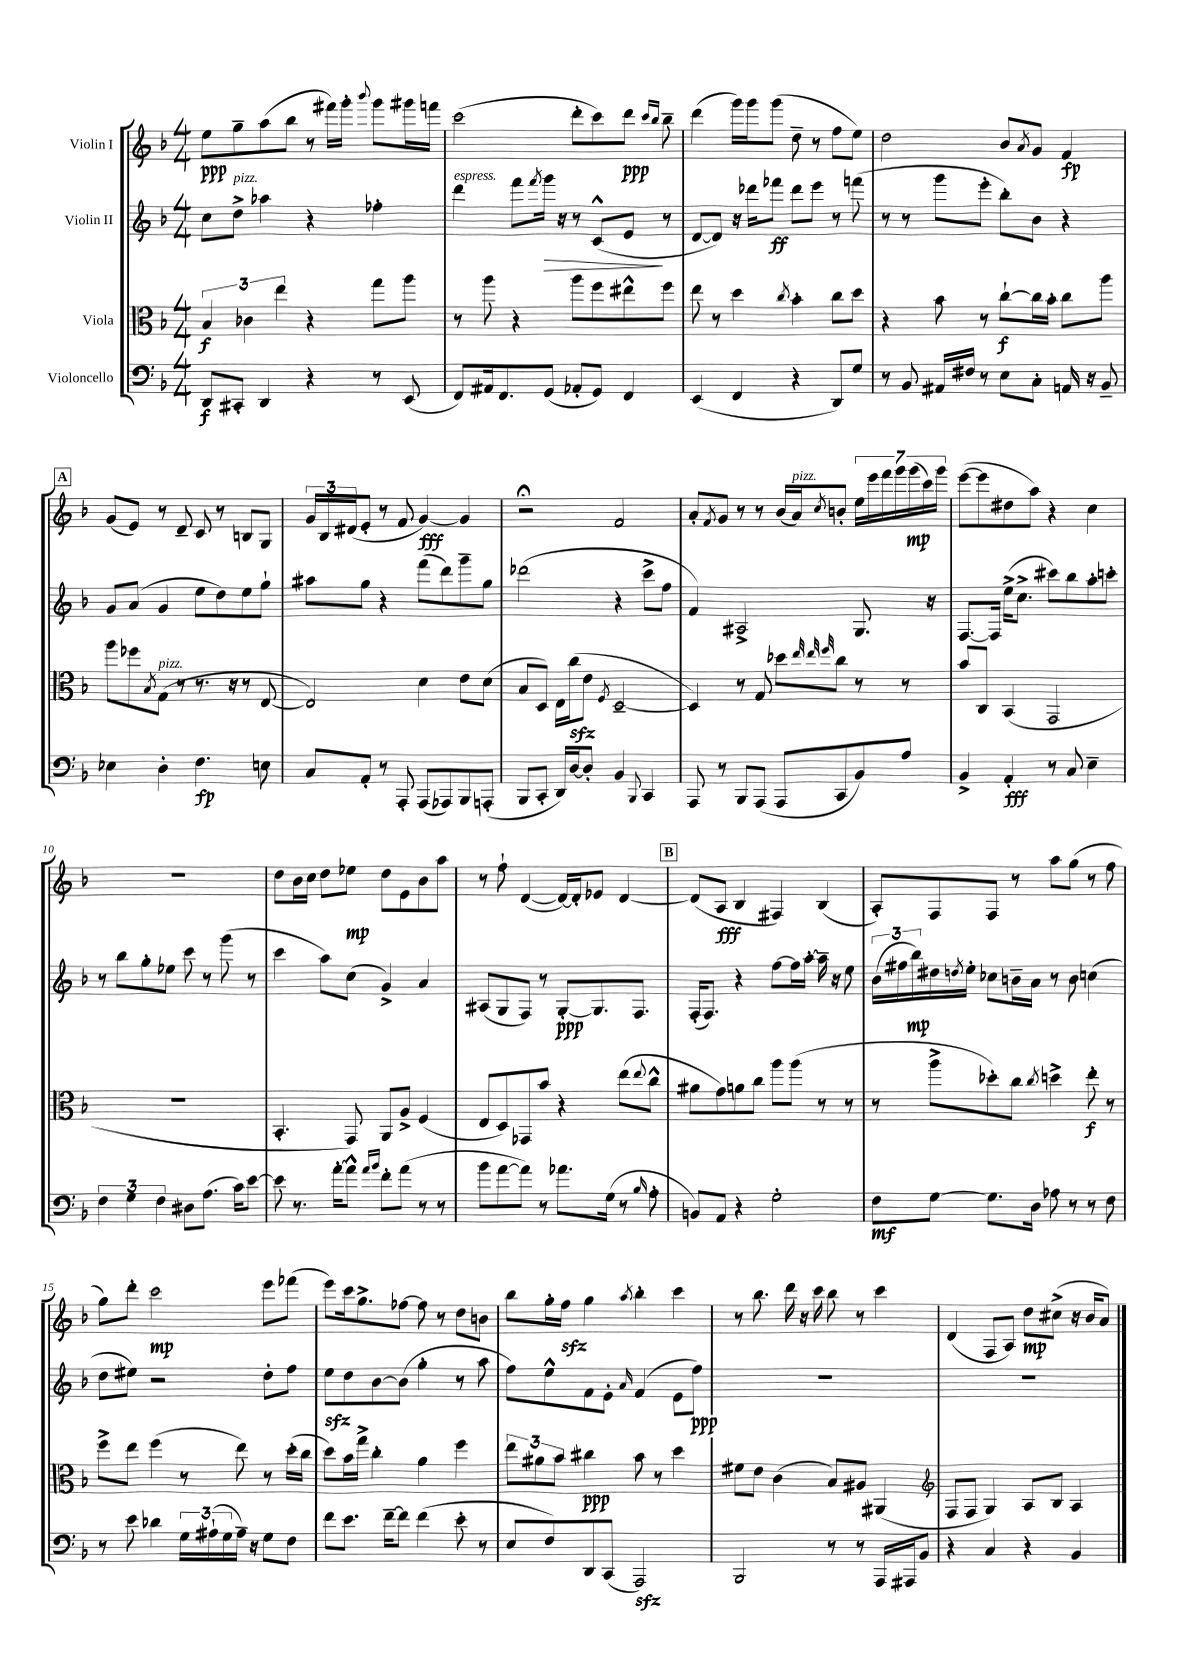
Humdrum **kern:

**kern	**dynam	**kern	**dynam	**kern	**dynam	**kern	**dynam
*part4	*part4	*part3	*part3	*part2	*part2	*part1	*part1
*staff4	*staff4	*staff3	*staff3	*staff2	*staff2	*staff1	*staff1
*I"Violoncello	*	*I"Viola	*	*I"Violin II	*	*I"Violin I	*
*clefF4	*	*clefC3	*	*clefG2	*	*clefG2	*
*k[b-]	*	*k[b-]	*	*k[b-]	*	*k[b-]	*
*M4/4	*	*M4/4	*	*M4/4	*	*M4/4	*
=1	=1	=1	=1	=1	=1	=1	=1
8DD/L	f	6B-/	f	8cc\L	.	8ee\L	ppp
!	!	!	!	!LO:TX:a:i:t=pizz.	!	!	!
8CC#X'/J	.	.	.	8dd^\J	.	8gg~\	.
.	.	6c-X\	.	.	.	.	.
4DD/	.	.	.	4aa-X\	.	(8aa\	.
.	.	6ee\	.	.	.	.	.
.	.	.	.	.	.	8bb-\J	.
4r	.	4r	.	4r	.	8r	.
.	.	.	.	.	.	16fff#X\LL)	.
.	.	.	.	.	.	16ggg'\JJ	.
.	.	.	.	.	.	8qqbbb-/	.
8r	.	8gg\L	.	4ff-X'\	.	8ggg\L	.
(8EE/	.	8aa\J	.	.	.	16ggg#X\L	.
.	.	.	.	.	.	16fffn\JJ	.
=2	=2	=2	=2	=2	=2	=2	=2
!	!	!	!	!LO:TX:a:i:t=espress.	!	!	!
8FF/L)	.	8r	.	4ddd\	.	(2ccc\	.
16AA#X/k	.	8aa\	.	.	.	.	.
8.FF/	.	.	.	.	.	.	.
.	.	4r	.	8fff\L	.	.	.
.	.	.	.	8qfff/	.	.	.
!	!	!	!	!	!LO:HP:b	!	!
(8GG/J	.	.	.	16ggg\Jk	>	.	.
.	.	.	.	16r	.	.	.
8AA-X'/L	.	8aa\L	.	8r	.	8ddd'\L	.
8GG/J)	.	8ff\	.	(8c^^/L	.	8ccc\)	.
4FF/	.	8ee#X^^\	.	8e/J	.	8ddd\J	ppp
.	.	.	.	.	.	16qqccc/LL	.
.	.	.	.	.	.	16qqbb-/JJ	.
.	.	8ff\J	.	8r	]	8bb-~\	.
=3	=3	=3	=3	=3	=3	=3	=3
(4EE/	.	8ee\	.	[8d/L	.	(4ddd\	.
.	.	8r	.	8d/J])	.	.	.
4FF/	.	4dd\	.	16r	.	16ggg\LL)	.
.	.	.	.	16ddd-X\KL	.	16ggg\J	.
.	.	.	.	8fff-X\J	ff	(8ggg\J	.
.	.	8qcc/	.	.	.	.	.
4r	.	4b-'\	.	8ddd-\L	.	8dd~\	.
.	.	.	.	8eee\J	.	8r	.
8DD/L)	.	8cc\L	.	8r	.	8ff\L	.
8G/J	.	8dd\J	.	(8fffn\	.	8ee\J)	.
=4	=4	=4	=4	=4	=4	=4	=4
8r	.	4r	.	8r	.	2dd\	.
8BB-/	.	.	.	8r	.	.	.
16AA#X/LL	.	8b-\	.	8ggg\L	.	.	.
16F#X/JJ	.	.	.	.	.	.	.
8r	.	8r	.	8eee'\J	.	.	.
8E\L	.	[8cc`\L	f	8bb-'\L)	.	8b-/L	.
.	.	.	.	.	.	8qa/	.
8C'\J	.	16cc\L]	.	8b-\J	.	8g/J	.
.	.	16b-'\JJ	.	.	.	.	.
16AAn/	.	8cc\L	.	4r	.	4f/	fp
16r	.	.	.	.	.	.	.
8BB-~/	.	8aa\J	.	.	.	.	.
!!LO:LB:g=z
!!LO:REH:place=s1:t=A
=5	=5	=5	=5	=5	=5	=5	=5
4E-X\	.	8aa\L	.	8g/L	.	(8g/L	.
.	.	8ff-X\	.	(8a/J	.	8e/J)	.
.	.	8qB-/	.	.	.	.	.
!	!	!LO:TX:a:i:t=pizz.	!	!	!	!	!
4D'\	.	(8G\J	.	4g/	.	8r	.
.	.	8r	.	.	.	8d~/	.
4.F\	fp	8.r	.	8ee\L	.	8c/	.
.	.	.	.	8dd\)	.	8r	.
.	.	16r	.	.	.	.	.
.	.	8r	.	8ee\	.	8Bn/L	.
8En\	.	[8E/	.	8gg`\J	.	8G/J	.
=6	=6	=6	=6	=6	=6	=6	=6
8C/L	.	2E/])	.	8aa#X\L	.	24g/LL	.
.	.	.	.	.	.	24B-/	.
.	.	.	.	.	.	(24d#X/J	.
8AA'/J	.	.	.	8gg\J	.	8e'/J	.
8r	.	.	.	4r	.	8r	.
8AAA'/	.	.	.	.	.	8f/	.
(8AAA/L	.	4d\	.	(8fff\L	.	[4g/)	fff
8AAA-X/)	.	.	.	8ddd\)	.	.	.
8BBB-/	.	8e\L	.	8ggg~\	.	4g/]	.
(8AAAn'/J	.	(8d\J	.	8gg\J	.	.	.
=7	=7	=7	=7	=7	=7	=7	=7
8BBB-/L	.	8B-/L	.	(2ddd-X\	.	2r;<	.
8CC'/J	.	8D/J)	.	.	.	.	.
16DD/LL)	.	16E\LL	.	.	.	.	.
[16D/J	.	(16cczz\J	.	.	.	.	.
8D'/J]	.	8e\J	.	.	.	.	.
.	.	8qF/	.	.	.	.	.
4BB-/	.	[2D~/	.	4r	.	2f/	.
8qqBBB-/	.	.	.	.	.	.	.
4CC/	.	.	.	8ccc^\L	.	.	.
.	.	.	.	8ff\J	.	.	.
=8	=8	=8	=8	=8	=8	=8	=8
8AAA/	.	4D/])	.	4f/)	.	8a'/L	.
.	.	.	.	.	.	8qf/	.
8r	.	.	.	.	.	8g/J	.
8BBB-/L	.	8r	.	2A#X^/	.	8r	.
(8AAA/J	.	8G/	.	.	.	8r	.
8AAA/L	.	8dd-X\L	.	.	.	(16b-/LL	.
!	!	!	!	!	!	!LO:TX:a:i:t=pizz.	!
.	.	.	.	.	.	16a/J)	.
.	.	32qqee/	.	.	.	.	.
.	.	32qqee/	.	.	.	.	.
.	.	32qqff/	.	.	.	8qcc/	.
8CC/	.	8cc\J	.	.	.	8bn'/J	.
8BB-/)	.	8r	.	8.G/	.	28ee\LL	.
.	.	.	.	.	.	28eee\	.
.	.	.	.	.	.	28fff\	.
.	.	.	.	.	.	28ggg\	.
8A/J	.	8r	.	.	.	.	.
.	.	.	.	.	.	(28ggg\	mp
.	.	.	.	.	.	28ccc\)	.
.	.	.	.	16r	.	.	.
.	.	.	.	.	.	28ggg\JJ	.
=9	=9	=9	=9	=9	=9	=9	=9
4BB-^/	.	8b-/L	.	[8.F/L	.	([8eee\L	.
.	.	8C/J	.	.	.	8eee\]	.
.	.	.	.	16F/Jk]	.	.	.
4AA'/	fff	(4BB-/	.	(16ee^\KL	.	8dd#X\	.
.	.	.	.	8.cc^\J	.	.	.
.	.	.	.	.	.	8aa\J)	.
8r	.	2GG/	.	8ccc#X\L)	.	4r	.
8C/	.	.	.	8bb-\	.	.	.
4E~\	.	.	.	8aa'\	.	4cc\	.
.	.	.	.	8cccn'\J	.	.	.
!!LO:LB:g=z
=10	=10	=10	=10	=10	=10	=10	=10
6F\	.	1r	.	8r	.	1r	.
.	.	.	.	8bb-\L	.	.	.
6G\	.	.	.	.	.	.	.
.	.	.	.	8gg'\	.	.	.
6F\	.	.	.	.	.	.	.
.	.	.	.	8ee-X\J	.	.	.
8D#X\L	.	.	.	8ccc\	.	.	.
(8.A\J	.	.	.	8r	.	.	.
.	.	.	.	(8ggg\	.	.	.
16c\KL)	.	.	.	.	.	.	.
[8e\J	.	.	.	8r	.	.	.
=11	=11	=11	=11	=11	=11	=11	=11
8e\]	.	4.BB-'/	.	4ccc\	.	8dd\L	.
8.r	.	.	.	.	.	16b-\L	.
.	.	.	.	.	.	16cc\JJ	.
.	.	.	.	8aa\L)	.	8dd\L	.
[16a'\KL	.	.	.	.	.	.	.
8a^^\J]	.	8GG/)	.	(8cc\J	.	8ee-X\J	mp
16qqa/LL	.	.	.	.	.	.	.
16qqb-/JJ	.	.	.	.	.	.	.
8f'\L	.	8AA/L	.	4g^/)	.	8dd\L	.
(8a\J	.	8A^/J	.	.	.	8e\	.
8r	.	(4F/	.	4a/	.	8b-\	.
8r	.	.	.	.	.	8aa\J	.
=12	=12	=12	=12	=12	=12	=12	=12
8b-\L	.	8E/L	.	(8A#X/L	.	8r	.
[8a\	.	8D/)	.	8G/	.	8ff`\	.
8a\J])	.	8GG-X/	.	8F/J)	.	([4d/	.
8r	.	8b-/J	.	8r	.	.	.
8.a-X\L	.	4r	.	[8G'/L	ppp	16d/LL_)	.
.	.	.	.	.	.	16d'/J]	.
.	.	.	.	8.G/]	.	8e-X/J	.
(16G\Jk	.	.	.	.	.	.	.
8r	.	(8ee\L	.	.	.	[4d/	.
.	.	.	.	8.F/J	.	.	.
16qqB-/	.	8qqee/	.	.	.	.	.
8A'\	.	8cc^^\J	.	.	.	.	.
!!LO:REH:place=s1:t=B
=13	=13	=13	=13	=13	=13	=13	=13
8BBn/L)	.	8a#X\L	.	(16F'/KL	.	(8d/L]	.
.	.	.	.	8.F/J)	.	.	.
8AA/J	.	8g\)	.	.	.	8A/J	fff
4r	.	8an\	.	4r	.	4B-/	.
.	.	8cc\J	.	.	.	.	.
2G'\	.	8aa\L	.	[8ff\L	.	4F#X/)	.
.	.	(8aa\J	.	16ff\L]	.	.	.
.	.	.	.	[16aa'\JJ	.	.	.
.	.	8r	.	16aa~\]	.	(4B-/	.
.	.	.	.	16r	.	.	.
.	.	8r	.	8ee\	.	.	.
=14	=14	=14	=14	=14	=14	=14	=14
8F\L	mf	8r	.	(24b-\LL	.	8A'/L)	.
.	.	.	.	24ff#X\	.	.	.
.	.	.	.	24bb-\)	mp	.	.
[8G\J	.	8aa^\L	.	16dd#X\	.	8F/	.
.	.	.	.	8qddn/	.	.	.
.	.	.	.	16ee'\JJ	.	.	.
8.G\L]	.	8dd-X'\)	.	8cc-X\L	.	8F/J	.
.	.	8cc\J	.	16bn~\L	.	8r	.
16D\Jk	.	.	.	16a\JJ	.	.	.
.	.	8qcc/	.	.	.	.	.
8A-X\	.	4ddn^\	.	8r	.	8aa\L	.
8r	.	.	.	8b\	.	(8gg\J	.
8r	.	8ee'\	f	(4ccn\	.	8r	.
8F\	.	8r	.	.	.	8ff\	.
!!LO:LB:g=z
=15	=15	=15	=15	=15	=15	=15	=15
8r	.	8ff^\L	.	8dd\L	.	8gg\L)	.
8e\	.	8ee\J	.	8ee#X\J)	.	8ddd'\J	.
4d-X\	.	(4ff\	.	2r	.	2ccc\	mp
24G\LL	.	8r	.	.	.	.	.
(24A#X`\	.	.	.	.	.	.	.
24G\	.	.	.	.	.	.	.
16A#~\JJ)	.	8ee\)	.	.	.	.	.
16r	.	.	.	.	.	.	.
8G\L	.	8r	.	8dd'\L	.	8eee\L	.
8F\J	.	(16dd'\LL	.	8ff\J	.	(8fff-X\J	.
.	.	16cc\JJ	.	.	.	.	.
=16	=16	=16	=16	=16	=16	=16	=16
8f\L	.	8dd\L)	.	8eezz\L	.	8eee\L)	.
8.e\J	.	16b-\L	.	8dd\	.	16ccc\k	.
.	.	16gg^\JJ	.	.	.	8.gg^\	.
.	.	4cc'\	.	[8b-\	.	.	.
[16f~\KL	.	.	.	.	.	.	.
8f\J]	.	.	.	(8b-\J]	.	[8ff-X\J	.
(4f\	.	4a\	.	4gg'\	.	8ff-\]	.
.	.	.	.	.	.	8r	.
8e'\	.	4ff\	.	8r	.	8dd\L	.
8r	.	.	.	8aa\	.	8bn\J	.
=17	=17	=17	=17	=17	=17	=17	=17
8E/L	.	12ee\L	.	8ff\L)	.	8bb-\L	.
.	.	12a#X\	.	.	.	.	.
8F/)	.	.	.	8ee^^\	.	16gg'\L	.
.	.	12b-\J	.	.	.	.	.
.	.	.	.	.	.	16ffzz\JJ	.
8DD/	.	4cc#X\	ppp	8f\	.	4gg\	.
(8CC/J	.	.	.	8e'\J	.	.	.
.	.	.	.	16qqa/	.	8qaa/	.
2AAAzz/)	.	8b-\	.	(4f/	.	4bb-'\	.
.	.	8r	.	.	.	.	.
.	.	4dd\	.	8e\L	.	4ccc\	.
.	.	.	.	8ff\J)	ppp	.	.
=18	=18	=18	=18	=18	=18	=18	=18
2BBB-/	.	8f#X\L	.	1r	.	8r	.
.	.	8e\J	.	.	.	8.bb-\	.
.	.	(4c\	.	.	.	.	.
.	.	.	.	.	.	16ddd\	.
.	.	.	.	.	.	16r	.
.	.	.	.	.	.	16ccc\	.
8r	.	8B-/L)	.	.	.	8bb-\	.
8r	.	8A#X/J	.	.	.	8r	.
16AAA/LL	.	(4AA#X/	.	.	.	4ccc\	.
16AAA#X/J	.	.	.	.	.	.	.
8BB-/J	.	.	.	.	.	.	.
=19	=19	=19	=19	=19	=19	=19	=19
*	*	*clefG2	*	*	*	*	*
4r	.	8F/L	.	1r	.	(4d/	.
.	.	8F/J	.	.	.	.	.
4C/	.	4G/)	.	.	.	8F/L	.
.	.	.	.	.	.	8A/J)	.
4r	.	8A/L	.	.	.	8dd\L	mp
.	.	8B-/J	.	.	.	(8cc#X^\J	.
4BB-/	.	4A/	.	.	.	16r	.
.	.	.	.	.	.	16b-/KL	.
.	.	.	.	.	.	8a/J)	.
==	==	==	==	==	==	==	==
*-	*-	*-	*-	*-	*-	*-	*-
